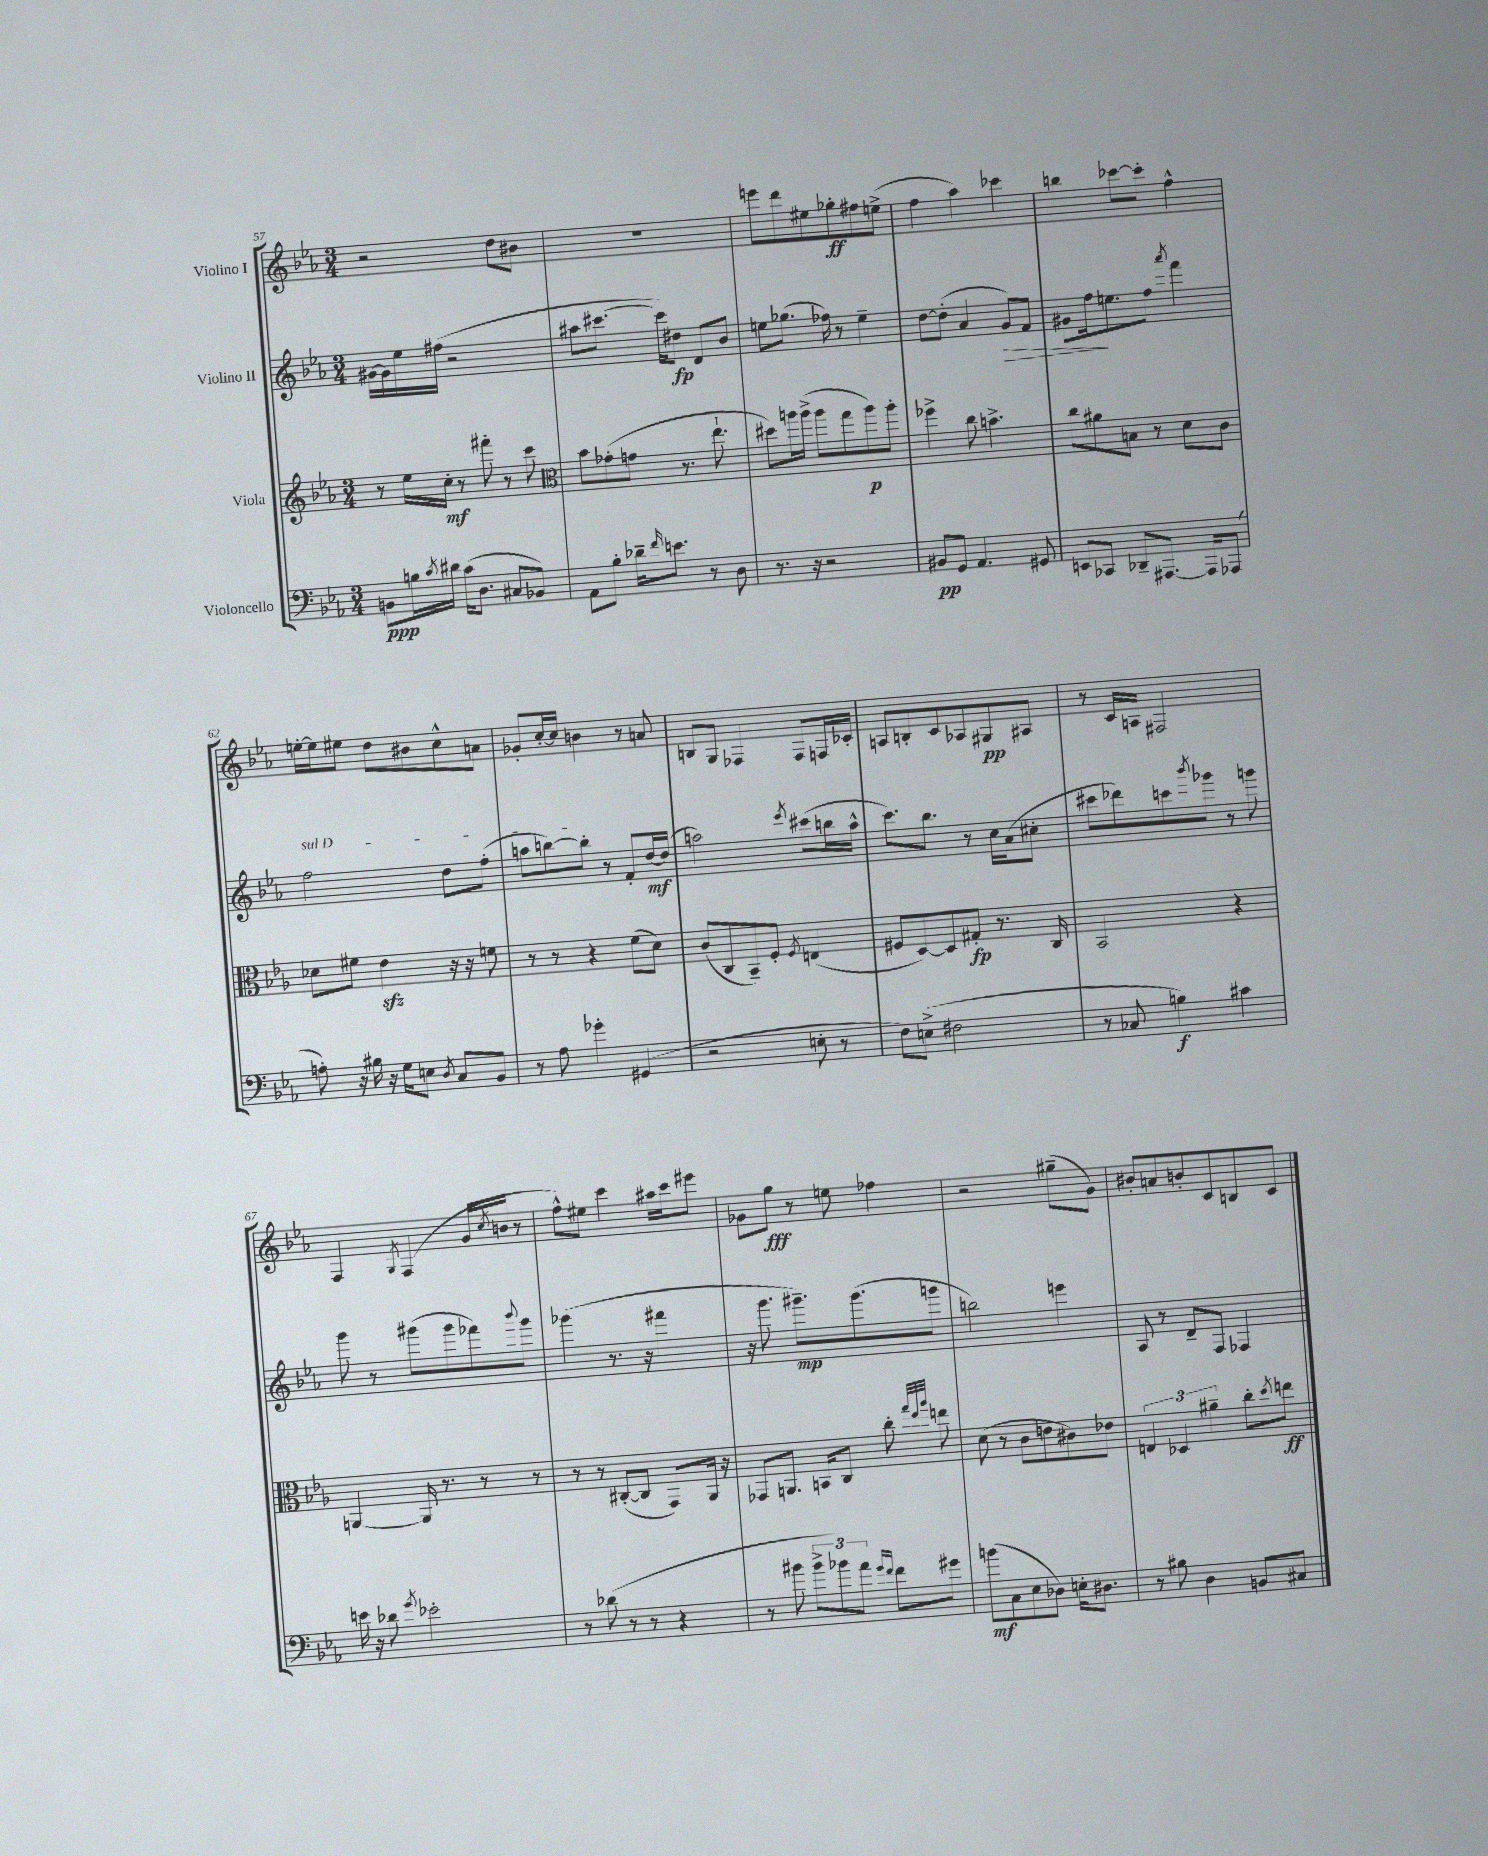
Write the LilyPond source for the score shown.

<<
\new StaffGroup <<
\new Staff = "s0" \with { instrumentName = "Violino I" } {
    \clef treble \key ees \major \numericTimeSignature \time 3/4
    r2 d''8 bis'8 |
    R2. |
    e'''8 d'''8 eis''8 ges''8-.\ff fis''8 e''8->( |
    f''4 aes''4) ces'''4 |
    b''4 ces'''8~ ces'''8-. f''4-^ |
    e''16~-. e''16 eis''8 d''8 bis'8 c''8-^ a'8 |
    ges'8-. c''16~-. c''16 b'4 r8 a'8 |
    b8 g8 fes4 fes8 f16 ces'16-. |
    a8 b8-. c'8 aes8 gis8\pp ais8 |
    r8 c'16 a16 fis2 |
    f4 \acciaccatura { g8 } f4( g'16 \acciaccatura { c''8 } b'16 r8 |
    f''8-^) eis''8 c'''4 ais''16 c'''16 eis'''8 |
    ges'8 g''8\fff r8 e''8 fes''4 |
    r2 gis''8--( g'8) |
    bis'8-. a'8 b'8-. c'8 b8 c'8 \bar "|." |
}
\new Staff = "s1" \with { instrumentName = "Violino II" } {
    \clef treble \key ees \major \numericTimeSignature \time 3/4
    gis'16~ gis'16 ees''16 fis''16( r2 |
    ais''8 cis'''8.~ cis'''16) dis''8\fp d'8 bes'8 |
    e''8 ges''8.( fes''16) r8 e''4-- |
    d''8~ d''8-.( aes'4 g'8\>) f'8 |
    gis'8 f''16\! e''8. f''8 \acciaccatura { aes'''8 } f'''4 |
    \once \override TextSpanner.bound-details.left.text = \markup { \italic "sul D" } f''2\startTextSpan d''8 f''8-.( |
    a''8 b''8~) b''8-.\stopTextSpan r8 f'8-. d''16~\mf d''16( |
    a''2) \acciaccatura { ees'''8 } cis'''8( b''16 a''16-^ |
    c'''8.) bes''8. r8 c''16 aes'16( cis''8-. |
    cis'''8 des'''8) c'''8 \acciaccatura { bes'''8 } ges'''8 r8 g'''8 |
    g'''8 r8 gis'''8( gis'''8 fes'''8) \appoggiatura { bes'''8 } gis'''8 |
    ges'''4( r8. r16 fis'''4 |
    r16 g'''8. gis'''8.--\mp) gis'''8.( g'''8 |
    b''2) e'''4 |
    aes8 r8 d'8-- f8 fes4 \bar "|." |
}
\new Staff = "s2" \with { instrumentName = "Viola" } {
    \clef treble \key ees \major \numericTimeSignature \time 3/4
    r8 ees''16 c''16-.\mf r8 fis'''8-. r8 c'''8 |
    \clef alto bes'8 ges'8-.( g'8 r8. ees''8.-! |
    dis''8) a''16 a''16->( a''8 g''8 a''8\p) a''8-. |
    fes''4-> c''8 b'4.-> |
    c''8 ais'8 b8 r8 d'8 c'8 |
    des'8 fis'8 ees'4\sfz r16 r16 f'8 |
    r8 r8 r4 f'8( d'8) |
    c'8( c8 bes,8--) f8-. \acciaccatura { f8 } e4( |
    fis8 d8~) d8 gis8-.\fp r8. c16 |
    bes,2 r4 |
    a,4~ a,16 r8. r8 r8 |
    r8 r8 cis8~-.( cis8 g,8) aes,16 r16 |
    ges,8 a,8. b,16 c8 c''8-. \grace { g''32 ees''32 aes''32 } e''8 |
    d'8( r8 c'8 e'8 cis'8) ees'8 |
    \tuplet 3/2 { e4 des4 ais'4-- } c''8-. \acciaccatura { d''8 } e''8\ff \bar "|." |
}
\new Staff = "s3" \with { instrumentName = "Violoncello" } {
    \clef bass \key ees \major \numericTimeSignature \time 3/4
    b,8\ppp b16 \acciaccatura { c'8 } dis'16 c'16( d8. cis8 bes,8) |
    aes,8 bes8-. des'16-- \grace { f'16 } e'8. r8 d8 |
    r8. r16 r2 |
    bis,8\pp g,8 aes,4. gis,8 |
    e,8 ces,8 des,8-- ais,,8.~ ais,,16 aes,,8( |
    a8-.) r16 bis16 r16 g16 e8 \acciaccatura { d8 } c8 bes,8 |
    r8 aes8 ges'4-. gis,4( |
    r2 e8-. r8 |
    f8) e8->( fis2 |
    r8 ces8 b4\f) cis'4 |
    e'16 r16 des'8 \acciaccatura { g'8 } ees'2-. |
    r8 des'8( r8 r8 r4 |
    r8 bis'8 \tuplet 3/2 { bis'8-> bes'8) aes'8 } \grace { g'16 f'16 } f'8 gis'8 |
    b'8\mf( c8 ees8 des8) e16-. dis8. |
    r8 bis8 d4 b,8 cis8 \bar "|." |
}
>>
>>
\layout { \context { \Score currentBarNumber = #57 } }
